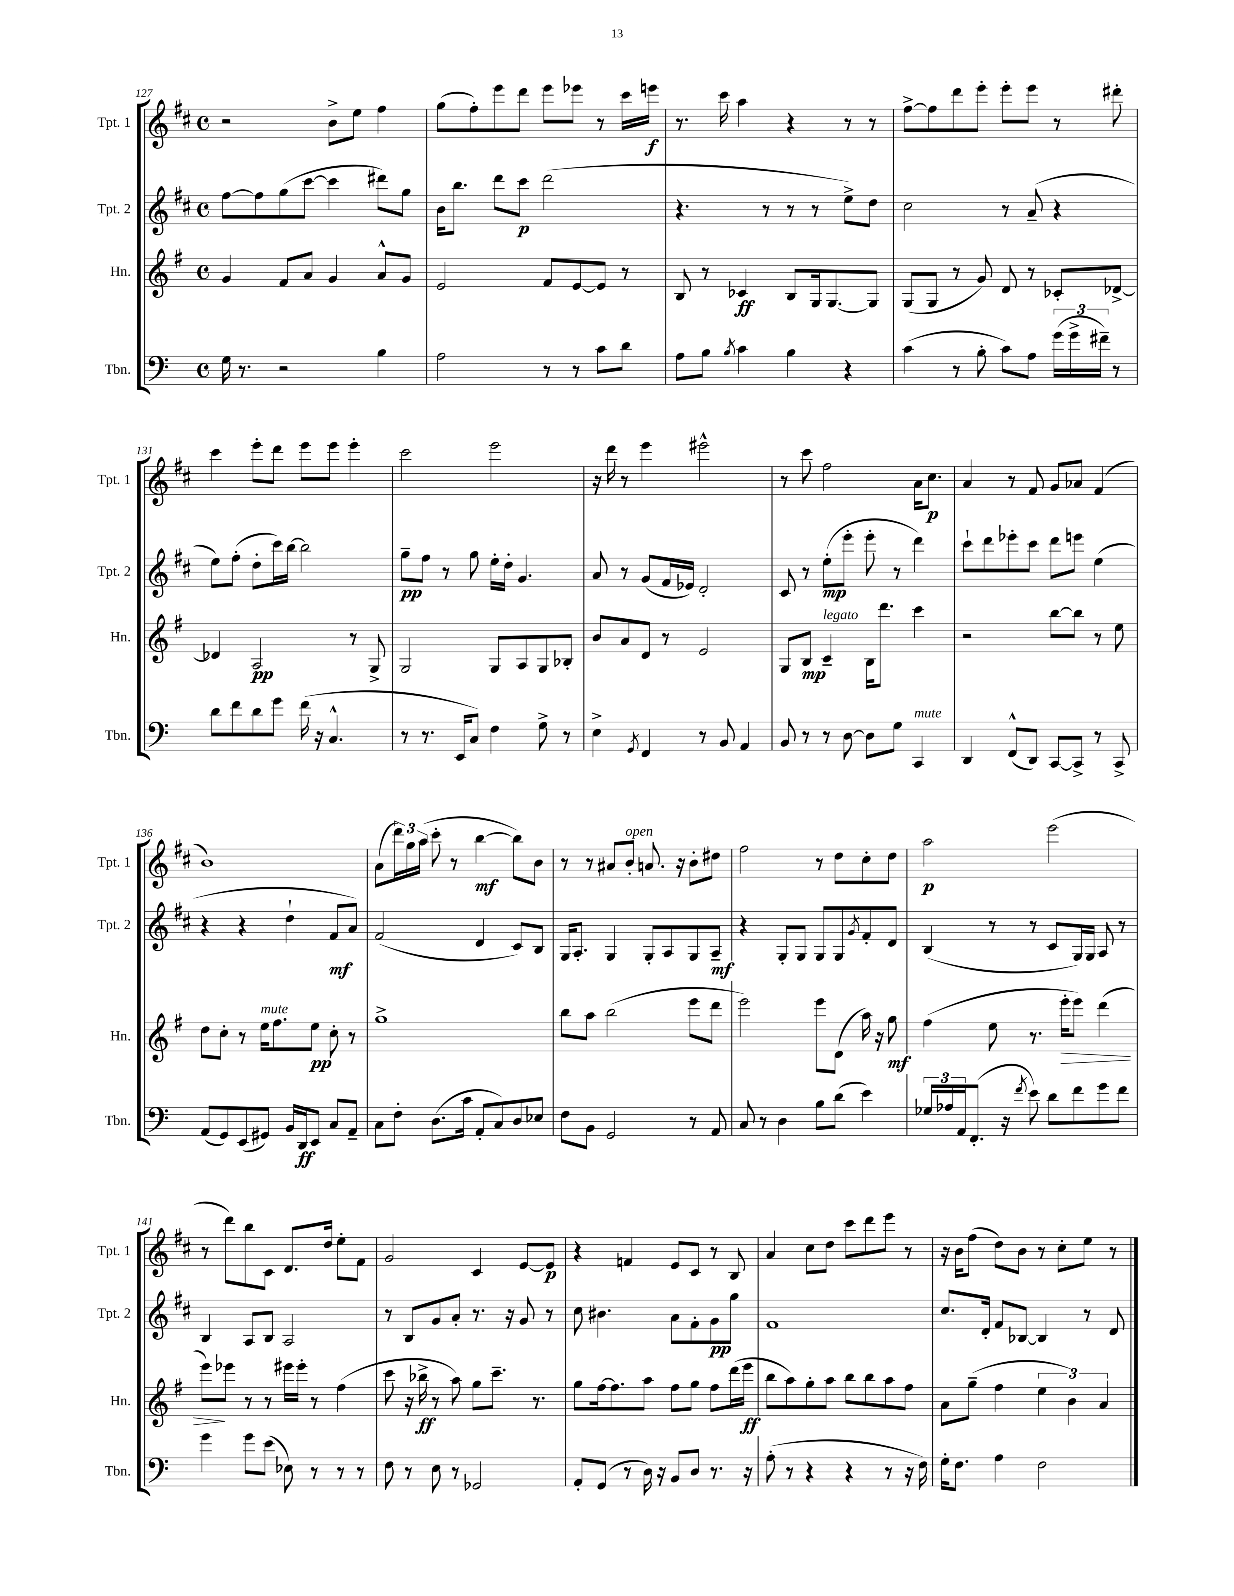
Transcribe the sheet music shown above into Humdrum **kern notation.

**kern	**dynam	**kern	**dynam	**kern	**dynam	**kern	**dynam
*part4	*part4	*part3	*part3	*part2	*part2	*part1	*part1
*staff4	*staff4	*staff3	*staff3	*staff2	*staff2	*staff1	*staff1
*I"Tbn.	*	*I"Hn.	*	*I"Tpt. 2	*	*I"Tpt. 1	*
*I'Tbn.	*	*I'Hn.	*	*I'Tpt. 2	*	*I'Tpt. 1	*
*clefF4	*	*clefG2	*	*clefG2	*	*clefG2	*
*k[]	*	*k[f#]	*	*k[f#c#]	*	*k[f#c#]	*
*M4/4	*	*M4/4	*	*M4/4	*	*M4/4	*
*met(c)	*	*met(c)	*	*met(c)	*	*met(c)	*
=127	=127	=127	=127	=127	=127	=127	=127
16G\	.	4g/	.	[8ff#\L	.	2r	.
8.r	.	.	.	.	.	.	.
.	.	.	.	8ff#\]	.	.	.
2r	.	8f#/L	.	(8gg\	.	.	.
.	.	8a/J	.	[8ccc#\J	.	.	.
.	.	4g/	.	4ccc#\]	.	8b^\L	.
.	.	.	.	.	.	8ee\J	.
4B\	.	8a^^/L	.	8ddd#X\L)	.	4ff#\	.
.	.	8g/J	.	8gg\J	.	.	.
=128	=128	=128	=128	=128	=128	=128	=128
2A\	.	2e/	.	16b\KL	.	(8gg\L	.
.	.	.	.	8.bb\J	.	.	.
.	.	.	.	.	.	8ff#'\)	.
.	.	.	.	8ddd\L	.	8eee\	.
.	.	.	.	8ccc#\J	p	8ddd\J	.
8r	.	8f#/L	.	(2ddd\	.	8eee\L	.
8r	.	[8e/	.	.	.	8eee-X\J	.
8c\L	.	8e/J]	.	.	.	8r	.
8d\J	.	8r	.	.	.	16ccc#\LL	.
.	.	.	.	.	.	16eeen\JJ	f
=129	=129	=129	=129	=129	=129	=129	=129
8A\L	.	8B/	.	4.r	.	8.r	.
8B\J	.	8r	.	.	.	.	.
.	.	.	.	.	.	16ccc#\	.
8qB/	.	.	.	.	.	.	.
4c\	.	4c-X/	ff	.	.	4aa\	.
.	.	.	.	8r	.	.	.
4B\	.	8B/L	.	8r	.	4r	.
.	.	16G/k	.	8r	.	.	.
.	.	[8.G/	.	.	.	.	.
4r	.	.	.	8ee^\L)	.	8r	.
.	.	8G/J]	.	8dd\J	.	8r	.
=130	=130	=130	=130	=130	=130	=130	=130
(4c\	.	(8G/L	.	2cc#\	.	[8ff#^\L	.
.	.	8G/J	.	.	.	8ff#\]	.
8r	.	8r	.	.	.	8ddd\	.
8B'\	.	8g/)	.	.	.	8eee'\J	.
8c\L)	.	8d/	.	8r	.	8eee'\L	.
8A\J	.	8r	.	(8a~/	.	8eee\J	.
(24g\LL	.	8c-X'/L	.	4r	.	8r	.
24g^\	.	.	.	.	.	.	.
24f#X~\JJ)	.	.	.	.	.	.	.
8r	.	[8d-X^/J	.	.	.	8ddd#X'\	.
!!LO:LB:g=z
=131	=131	=131	=131	=131	=131	=131	=131
8d\L	.	4d-X/]	.	8ee\L)	.	4ccc#\	.
8f\	.	.	.	(8ff#'\J	.	.	.
8d\	.	2A/	pp	8dd'\L	.	8eee'\L	.
8g\J	.	.	.	16ccc#\L)	.	8ddd\J	.
.	.	.	.	[16bb\JJ	.	.	.
(16f\	.	.	.	2bb\]	.	8eee\L	.
16r	.	.	.	.	.	.	.
4.C^^/	.	.	.	.	.	8eee\J	.
.	.	8r	.	.	.	4eee'\	.
.	.	8G^/	.	.	.	.	.
=132	=132	=132	=132	=132	=132	=132	=132
8r	.	2G/	.	8gg~\L	pp	2ccc#\	.
8.r	.	.	.	8ff#\J	.	.	.
.	.	.	.	8r	.	.	.
16EE/KL	.	.	.	.	.	.	.
8C/J)	.	.	.	8gg\	.	.	.
4F\	.	8G/L	.	16ee'\LL	.	2eee\	.
.	.	.	.	16dd'\JJ	.	.	.
.	.	8A/	.	4.g/	.	.	.
8G^\	.	8G/	.	.	.	.	.
8r	.	8B-X'/J	.	.	.	.	.
=133	=133	=133	=133	=133	=133	=133	=133
4E^\	.	8b/L	.	8a/	.	16r	.
.	.	.	.	.	.	16ddd\	.
.	.	8a/	.	8r	.	8r	.
8qGG/	.	.	.	.	.	.	.
4FF/	.	8d/J	.	(8g/L	.	4eee\	.
.	.	8r	.	16f#/L	.	.	.
.	.	.	.	16e-X/JJ)	.	.	.
8r	.	2e/	.	2d'/	.	2eee#X^^\	.
8BB/	.	.	.	.	.	.	.
4AA/	.	.	.	.	.	.	.
=134	=134	=134	=134	=134	=134	=134	=134
8BB/	.	8G/L	.	8c#/	.	8r	.
8r	.	8B/J	mp	8r	.	8ccc#\	.
!	!	!LO:TX:a:i:t=legato	!	!	!	!	!
8r	.	4c~/	.	(8ee'\L	mp	2ff#\	.
[8D\	.	.	.	8eee'\J	.	.	.
8D\L]	.	16B\KL	.	8eee'\	.	.	.
.	.	8.ddd\J	.	.	.	.	.
8G\J	.	.	.	8r	.	.	.
!LO:TX:a:i:t=mute	!	!	!	!	!	!	!
4CC/	.	4ccc\	.	4ddd\)	.	16a\KL	.
.	.	.	.	.	.	8.cc#\J	p
=135	=135	=135	=135	=135	=135	=135	=135
4DD/	.	2r	.	8ccc#`\L	.	4a/	.
.	.	.	.	8ddd\	.	.	.
(8FF^^/L	.	.	.	8eee-X'\	.	8r	.
8DD/J)	.	.	.	8ccc#\J	.	8f#/	.
[8CC/L	.	[8bb\L	.	8ddd\L	.	8g/L	.
8CC^/J]	.	8bb\J]	.	8eeen\J	.	8a-X/J	.
8r	.	8r	.	(4ee\	.	(4f#/	.
8CC^/	.	8ee\	.	.	.	.	.
!!LO:LB:g=z
=136	=136	=136	=136	=136	=136	=136	=136
(8AA/L	.	8dd\L	.	4r	.	1b)	.
8GG/)	.	8cc'\J	.	.	.	.	.
(8EE/	.	8r	.	4r	.	.	.
!	!	!LO:TX:a:i:t=mute	!	!	!	!	!
8GG#X/J)	.	16ee\KL	.	.	.	.	.
.	.	8.ff#\	.	.	.	.	.
16BB/LL	.	.	.	4dd`\	.	.	.
16DD/J	ff	.	.	.	.	.	.
8EE/J	.	8ee\J	pp	.	.	.	.
8C/L	.	8cc'\	.	8f#/L	mf	.	.
8AA~/J	.	8r	.	8a/J)	.	.	.
=137	=137	=137	=137	=137	=137	=137	=137
8C\L	.	1gg^	.	(2f#/	.	(8a\L	.
8F'\J	.	.	.	.	.	24ddd\L)	.
.	.	.	.	.	.	24gg\	.
.	.	.	.	.	.	(24aa\JJ	.
(8.D\L	.	.	.	.	.	8ccc#'\	.
.	.	.	.	.	.	8r	.
16c\Jk	.	.	.	.	.	.	.
8AA'/L	.	.	.	4d/	.	[4bb\	mf
8C/)	.	.	.	.	.	.	.
8D/	.	.	.	8c#/L)	.	8bb\L])	.
8E-X/J	.	.	.	8B/J	.	8b\J	.
=138	=138	=138	=138	=138	=138	=138	=138
8F\L	.	8bb\L	.	16G/KL	.	8r	.
.	.	.	.	8.A'/J	.	.	.
8BB\J	.	8aa\J	.	.	.	8r	.
2GG/	.	(2bb\	.	4G/	.	8a#X/L	.
!	!	!	!	!	!	!LO:TX:a:i:t=open	!
.	.	.	.	.	.	8b'/J	.
.	.	.	.	8G'/L	.	8.an/	.
.	.	.	.	8A/	.	.	.
.	.	.	.	.	.	16r	.
8r	.	8eee\L	.	8G/	.	8b'\L	.
8AA/	.	8ddd\J	.	8A~/J	mf	8dd#X\J	.
=139	=139	=139	=139	=139	=139	=139	=139
8C/	.	2eee\)	.	4r	.	2ff#\	.
8r	.	.	.	.	.	.	.
4D\	.	.	.	8G'/L	.	.	.
.	.	.	.	8G/J	.	.	.
8B\L	.	8eee\L	.	8G/L	.	8r	.
(8d\J	.	(8d\J	.	8G/	.	8dd\L	.
.	.	.	.	8qg/	.	.	.
4e\)	.	16aa\)	.	8f#'/	.	8cc#'\	.
.	.	16r	.	.	.	.	.
.	.	8gg\	mf	8d/J	.	8dd\J	.
=140	=140	=140	=140	=140	=140	=140	=140
24G-X/LL	.	(4ff#\	.	(4B/	.	2aa\	p
24A-X/	.	.	.	.	.	.	.
24AA/J	.	.	.	.	.	.	.
(8.FF'/J	.	.	.	.	.	.	.
.	.	8ee\	.	8r	.	.	.
16r	.	.	.	.	.	.	.
8qf/	.	.	.	.	.	.	.
8e\)	.	8.r	.	8r	.	.	.
8d\L	.	.	.	8c#/L	.	(2eee\	.
!	!	!	!LO:HP:b	!	!	!	!
.	.	16eee'\KL	>	.	.	.	.
8f\	.	8eee\J)	.	16G/L)	.	.	.
.	.	.	.	16G/JJ	.	.	.
8g\	.	(4ddd\	.	8A/	.	.	.
8f\J	.	.	.	8r	.	.	.
!!LO:LB:g=z
=141	=141	=141	=141	=141	=141	=141	=141
4g\	.	8eee\L)	.	4B/	.	8r	.
.	.	8eee-X\J	]	.	.	8ddd\L)	.
8g\L	.	8r	.	8A/L	.	8bb\	.
(8e\J	.	8r	.	8B/J	.	8c#\J	.
8E-X\)	.	16eee#X\LL	.	2A/	.	8.d/L	.
.	.	16eee#'\JJ	.	.	.	.	.
8r	.	8r	.	.	.	.	.
.	.	.	.	.	.	16dd/Jk	.
8r	.	(4ff#\	.	.	.	8ee'\L	.
8r	.	.	.	.	.	8f#\J	.
=142	=142	=142	=142	=142	=142	=142	=142
8F\	.	8ccc\	.	8r	.	2g/	.
8r	.	16r	.	8B/L	.	.	.
.	.	16bb-X^\	ff	.	.	.	.
8E\	.	8r	.	8g/	.	.	.
8r	.	8aa\)	.	8a'/J	.	.	.
2GG-X/	.	8gg\L	.	8.r	.	4c#/	.
.	.	8.ccc~\J	.	.	.	.	.
.	.	.	.	16r	.	.	.
.	.	.	.	8g/	.	[8e/L	.
.	.	8.r	.	.	.	.	.
.	.	.	.	8r	.	8e/J]	p
=143	=143	=143	=143	=143	=143	=143	=143
8AA'/L	.	8gg\L	.	8cc#\	.	4r	.
(8GG/J	.	[16ff#\k	.	4.b#X\	.	.	.
.	.	8.ff#\]	.	.	.	.	.
8r	.	.	.	.	.	4fn/	.
16D\)	.	8aa\J	.	.	.	.	.
16r	.	.	.	.	.	.	.
8BB/L	.	8ff#\L	.	8a\L	.	8e/L	.
8D/J	.	8gg\J	.	8f#'\	.	8c#/J	.
8.r	.	8ff#\L	.	8g\	pp	8r	.
.	.	(16ddd\L	.	8gg\J	.	8B/	.
16r	.	16eee\JJ	ff	.	.	.	.
=144	=144	=144	=144	=144	=144	=144	=144
(8A'\	.	8bb\L	.	1f#	.	4a/	.
8r	.	8aa\)	.	.	.	.	.
4r	.	8gg'\	.	.	.	8cc#\L	.
.	.	8aa\J	.	.	.	8dd\J	.
4r	.	8bb\L	.	.	.	8ccc#\L	.
.	.	8bb\	.	.	.	8ddd\	.
8r	.	8aa\	.	.	.	8eee\J	.
16r	.	8ff#\J	.	.	.	8r	.
16F\)	.	.	.	.	.	.	.
=145	=145	=145	=145	=145	=145	=145	=145
16G'\KL	.	8a\L	.	8.cc#/L	.	16r	.
8.F\J	.	.	.	.	.	16b\KL	.
.	.	(8gg~\J	.	.	.	(8ff#\J	.
.	.	.	.	16d'/Jk	.	.	.
4A\	.	4ff#\	.	8f#/L	.	8dd\L)	.
.	.	.	.	[8B-X/J	.	8b\J	.
2F\	.	6ee\	.	4B-/]	.	8r	.
.	.	.	.	.	.	8cc#'\L	.
.	.	6b\)	.	.	.	.	.
.	.	.	.	8r	.	8ee\J	.
.	.	6a/	.	.	.	.	.
.	.	.	.	8d/	.	8r	.
==	==	==	==	==	==	==	==
*-	*-	*-	*-	*-	*-	*-	*-
